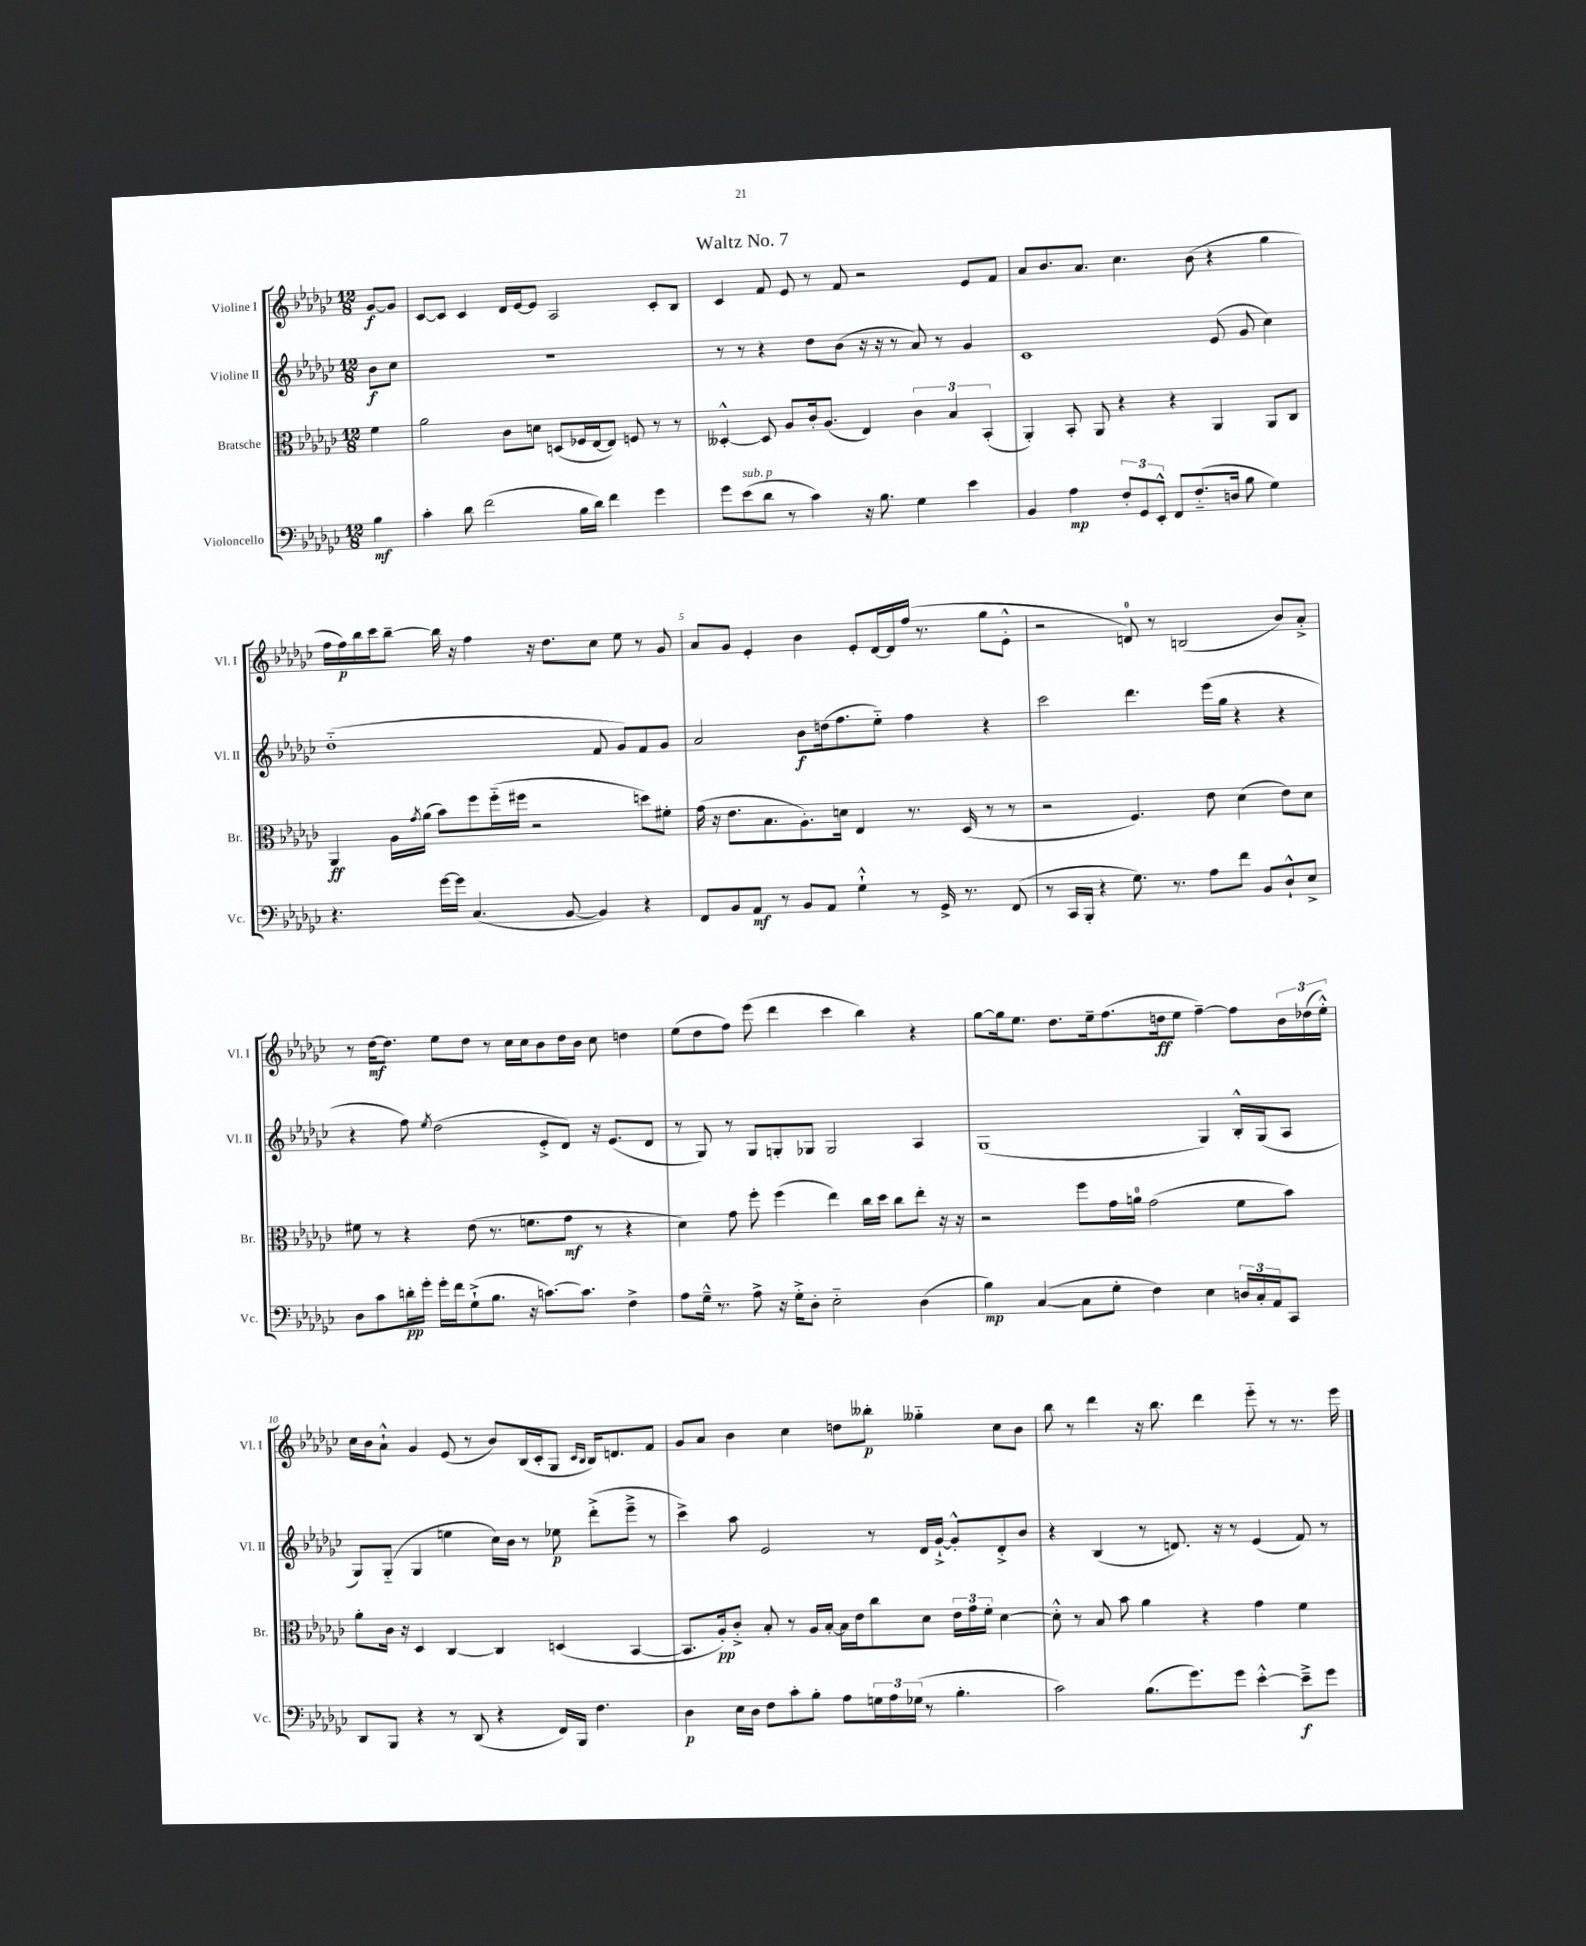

**kern	**kern	**kern	**kern
*staff4	*staff3	*staff2	*staff1
*clefF4	*clefC3	*clefG2	*clefG2
*k[b-e-a-d-g-c-]	*k[b-e-a-d-g-c-]	*k[b-e-a-d-g-c-]	*k[b-e-a-d-g-c-]
*M12/8	*M12/8	*M12/8	*M12/8
4B-\	4f\	8b-\L	[8g-/L
.	.	8cc-\J	8g-/]J
=	=	=	=
4c-'\	2a-\	1.r	[8c-/L
.	.	.	8c-/]J
8d-\	.	.	4c-/
(2f\	.	.	.
.	8c-\L	.	16d-/LL
.	.	.	[16e-/J
.	8d\J	.	8e-/]J
.	(8D/L	.	2A-/
16B-\LL	16F-/L	.	.
16d-\JJ)	[16E-/J	.	.
4f\	8E-/]J)	.	.
.	8F/	.	.
4g-\	8r	.	8c-'/L
.	8r	.	8B-/J
=	=	=	=
8g-\L	[4D--'^^/	8r	4c-/
(8e-\	.	8r	.
8d-\J	8D--/]	4r	8f/
8r	8A-/L	.	8e-/
4c-\)	16c-'/k	8dd-\L	8r
.	(8.A-/J	.	.
.	.	(8b-\J	8f/
16r	4E-/)	16r	2r
8.B-\	.	16r	.
.	.	8r	.
4G-\	6c-\	8a-/)	.
.	.	8r	.
.	6B-/	.	.
4e-\	.	4g-/	8e-/L
.	(6BB-'/	.	.
.	.	.	8f/J
=	=	=	=
4BB-/	4AA-'/)	1c-	8a-/L
.	.	.	8.b-/
4A-\	8BB-'/	.	.
.	.	.	8.a-/J
.	8AA-/	.	.
12F'/L	4r	.	4.cc-\
12GG-/	.	.	.
12EE-'^^/J	.	.	.
8FF/L	4r	.	.
(8.F'~/	.	.	(8b-\
.	4AA-/	(8e-/	4r
16D/Jk	.	.	.
8B-\	.	8g-/	.
4G-\)	8AA-/L	4cc-\)	4gg-\
.	8C-/J	.	.
=	=	=	=
4.r	4AA-/	(1dd-'~	16ff\LL
.	.	.	16ff\)
.	.	.	16bb-\
.	.	.	16ccc-\J
.	16A-\LL	.	[8bb-~\J
.	8qg-/	.	.
.	(16a-\JJ	.	.
[16g-\LL	8b-\L)	.	16bb-\]
16g-\]JJ	.	.	16r
(4.C-/	8ff\	.	4ff\
.	(16ff'~\L	.	.
.	16ff#\JJ	.	.
.	2r	.	16r
.	.	.	8.dd-\L
[8BB-/	.	.	.
4BB-/])	.	8f/	8cc-\J
.	.	8g-/L)	8ee-\
4r	8dd\L)	8f/	8r
.	8f#'\J	8g-/J	8g-/
=	=	=	=
8FF/L	(16g-\	2a-/	8a-/L
.	16r	.	.
8BB-/	8.e-\L	.	8g-/J
8AA-/J	.	.	4e-'/
.	8.B-\	.	.
8r	.	.	.
8BB-/L	8.A-'\)	8b-\L	4b-\
8AA-/J	.	(16dd\k	.
.	16d\Jk	8.ff\	.
4G-`^^\	4E-/	.	8e-'/L
.	.	8ee-'~\J)	[16d-/L
.	.	.	16d-/]
8r	8.r	4ff\	(16ff/JJ
.	.	.	8.r
16GG-^/	.	.	.
8.r	(16D-/	.	.
.	8r	4r	8gg-\L
(8FF/	8r	.	8e-'^^\J
=	=	=	=
8r	2r	2ccc-\	2r
16CC-/LL	.	.	.
16BBB-'/JJ	.	.	.
4r	.	.	.
8.G-\)	4.F/)	4.ddd-\	8d/)
.	.	.	8r
8.r	.	.	.
.	.	.	(2B/
8A-\L	8e-\	(16eee-\LL	.
.	.	16gg-\JJ	.
8f\J	(4d-\	4r	.
8BB-/L	.	.	.
8D-`^^/	8e-\L)	4r	8b-/L)
8E-^/J	8d-\J	.	8a-'^/J
=	=	=	=
8D-\L	8f#\	4r	8r
8c-\	8r	.	[16dd-\LK
.	.	.	8.dd-\]J
16d'\L	4r	8ff\)	.
16g-'\JJ	.	.	.
.	.	8qee-/	.
16g-'\LL	.	(2dd-\	8ee-\L
16f\J	.	.	.
(8G-`^\	(8e-\	.	8dd-\J
8.B-\J	8.r	.	8r
.	.	.	16cc-\LL
16r	8.f\L	.	16cc-\J
[8.c\L)	.	8e-'^/L	8b-\
.	8g-\J	8d-/J)	16dd-\L
8.c\]J	.	.	16b-\JJ
.	8r	16r	8cc-\
.	.	(8.e-/L	.
4F^\	4r	.	4dd\
.	.	8d-/J	.
=	=	=	=
8A-\L	4d-\)	8r	(8ee-\L
16G-~^^\Jk	.	8G-/)	8dd-\
8.r	.	.	.
.	8g-\	8r	8ff\J)
8A-^\	8ff'\	8G-/L	(8eee-\
16r	(4ff\	8G'/	4ddd-\
16G-'^\LK	.	.	.
8D-'\J	.	8G-/J	.
2E-'~\	4ee-\)	2G-/	4ccc-\
.	16cc-\LL	.	4bb-\)
.	16dd-\JJ	.	.
.	8cc-\L	.	.
(4D-\	8ee-'\J	4A-/	4r
.	16r	.	.
.	16r	.	.
=	=	=	=
4B-\)	2r	(1G-	[8gg-\L
.	.	.	16gg-\]k
.	.	.	8.ee-\J
([4C-/	.	.	.
.	.	.	8.dd-\L
8C-\]L	8ff\L	.	.
.	.	.	16ee-~\k
8G-'\J	16g-\L	.	(8.ff\
.	16a\JJ	.	.
4F\)	(2g-\	.	.
.	.	.	16dd\k
.	.	.	8ee-\J
4E-\	.	4G-/)	[4ff~\)
24D/LL	8f\L	16B-'^^/LL	8ff\]L
24C-'/	.	.	.
.	.	(16G-/J	.
24AA-/J	.	.	.
8CC-/J	8b-\J)	8A-/J	24b-\L
.	.	.	(24dd-\
.	.	.	24ee-'^^\JJ)
=	=	=	=
8DD-/L	8a-'\L	8G-/L)	16cc-\LL
.	.	.	16b-\J
8BBB-/J	16c-\Jk	(8G-'~/J	8a-`^^\J
.	16r	.	.
4r	4D-/	4G-/	4g-/
8r	[4C-/	4ee\	(8e-/
(8DD-/	.	.	8r
4r	4C-/]	16cc-\LL)	8b-/L)
.	.	16b-\JJ	.
.	.	8r	(16B-/L
.	.	.	16c-'/J
16FF/LL)	(4D/	8ee-\	8G-/J
16BBB-/JJ	.	.	.
.	.	.	16qqc-/LL
.	.	.	16qqB-/JJ
4.F\	.	(8ddd-'^\L	16B-/LK)
.	.	.	8.d/
.	[4BB-/	8eee-~^\J	.
.	.	8r	8f/J
=	=	=	=
4D-\	8.BB-/]L	4ccc-^\)	8g-/L
.	.	.	8a-/J
.	16A-'/k)	.	.
16E-\LL	8c-'^/J	8aa-\	4b-\
16D-\JJ	.	.	.
8F\L	8B-'/	2e-/	.
8c-'\	8r	.	4cc-\
8B-'\J	16A-/LL	.	.
.	[16B-'/JJ	.	.
8A-\L	16B-\]LL	.	8dd\L
.	16e-\J	.	.
24G\L	8cc-\	8r	8bb--'\J
24A-\	.	.	.
(24G-\JJ	.	.	.
8r	8d-\J	16d-/LL	4gg--'~\
.	.	[16g-`^/JJ	.
4.B-'\	24e-\LL	8g-'^^/]L	.
.	24g-\	.	.
.	24f'\JJ	.	.
.	[4d-\	8d-'^/	8cc-\L
.	.	8b-/J	8b-\J
=	=	=	=
2c-\)	8d-'^^\]	4r	8bb-\
.	8r	.	8r
.	8B-/	(4B-/	4ddd-\
.	8b-\	.	.
(8.B-\L	4a-\	8r	16r
.	.	.	8.bb-\
.	.	8.d/)	.
8.g-\)	.	.	.
.	4r	.	4ddd-\
.	.	16r	.
8g-\J	.	8r	.
[4e-'^^\	4g-\	(4e-/	8eee-'~\
.	.	.	8r
8e-~^\]L	4f\	8f/)	8.r
8g-\J	.	8r	.
.	.	.	16eee-\
==	==	==	==
*-	*-	*-	*-
